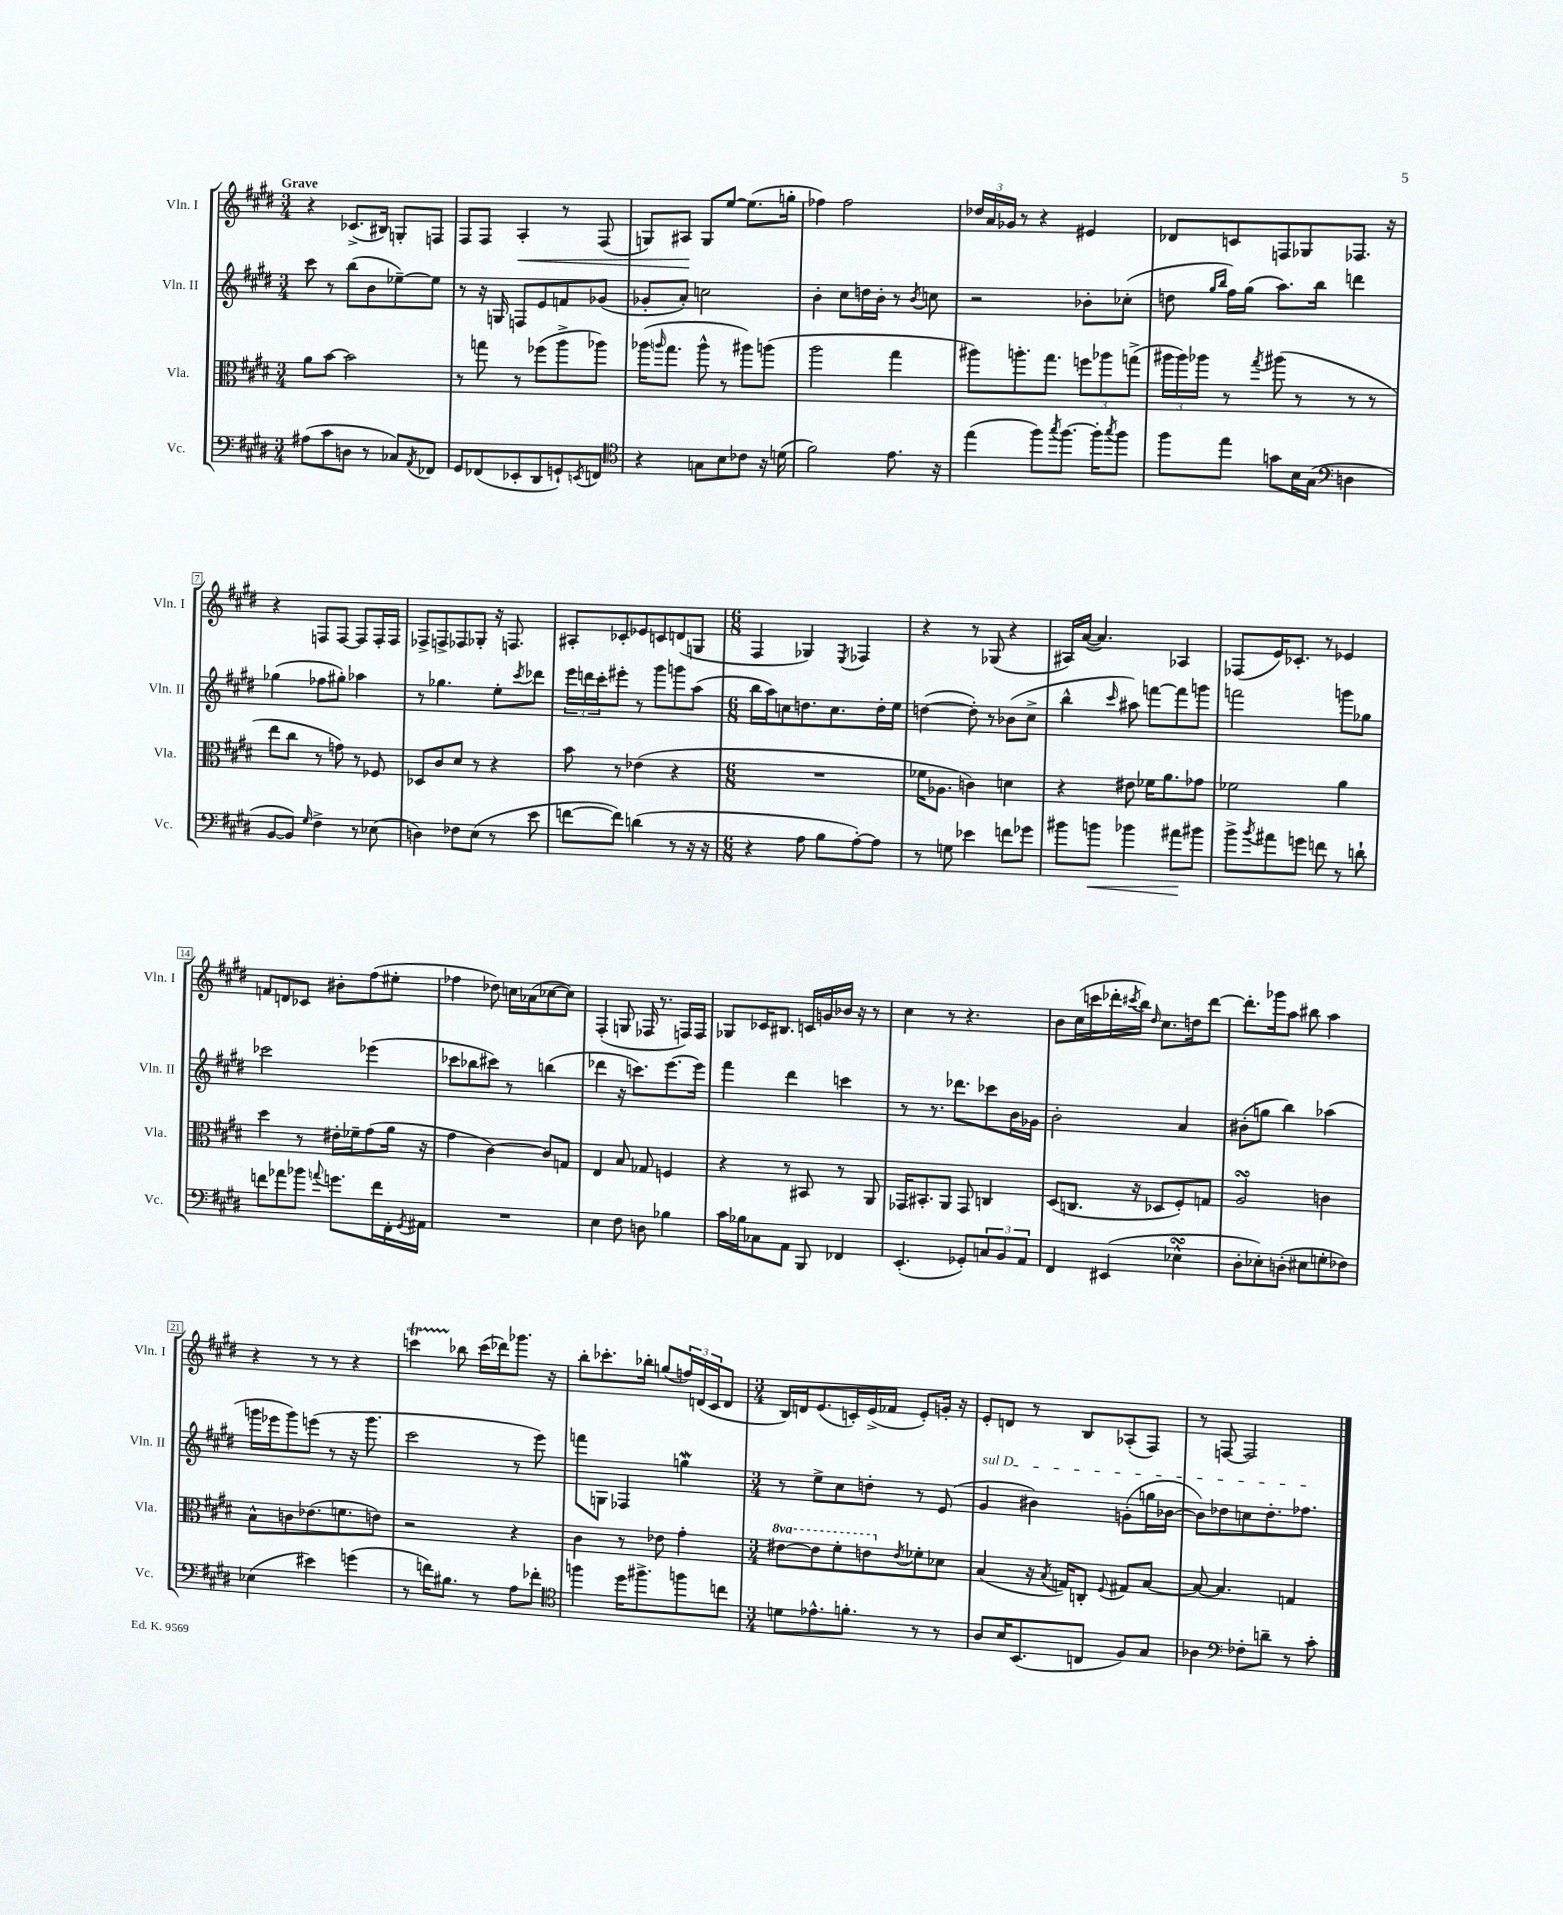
<<
\new StaffGroup <<
\new Staff = "s0" \with { instrumentName = "Vln. I" shortInstrumentName = "Vln. I" } {
    \clef treble \key e \major \numericTimeSignature \time 3/4 \tempo "Grave"
    r4 ces'8.->( bis16) g8-. f8 |
    fis8 fis8 a4-.\< r8 fis8( |
    g8) ais8\! g8 e''8~ e''8.( g''16-. |
    fes''4) fes''2 |
    \tuplet 3/2 { des''16 a'16 ges'16 } r8 r4 eis'4 |
    des'8 c'8 f8 ges8 fes8. r16 |
    r4 f8 f8~ f8 f16-. f16 |
    fes8-> f8-> fes8 ges8-. r16 f8. |
    ais8-. ces'8-. ees'8 c'8 d'8( g8 |
    \numericTimeSignature \time 6/8 fis4 ges4) \acciaccatura { e8 } fes4 |
    r4 r8 ges8( r4 |
    ais16) a'16~( a'4.) aes4 |
    fes8( e'16) ces'8.-. r8 ees'4 |
    f'8 d'8 ces'8 bis'8-. fis''8( eis''8-. |
    fes''4 des''8) c''16 aes'16( ces''8~ ces''8) |
    fis4-.( g8 fes16 r8. f16) f16 |
    ges8 ces'16 bis8. c'16 g'16 bes'16 r16 r8 |
    cis''4 r8 r4. |
    b'8 cis''16( c'''16 des'''16-. \acciaccatura { cis'''8 } b''16) \grace { dis''16 } cis''8. d''16 des'''8~ |
    des'''8.-. ges'''16 a''8 bis''8 a''4 |
    r4 r8 r8 r4 |
    c'''4\startTrillSpan bes''8\stopTrillSpan c'''16( des'''16) ges'''8. r16 |
    b''8-. ces'''8.-. bes''16-. g''8( \tuplet 3/2 { f''16) d'16( cis'16 } d'8 |
    \numericTimeSignature \time 3/4 b16) d'16 e'8.( c'16-.) e'16->( fes'16 e'8-.) g'16-. r16 |
    e'8-. d'8 r8 b8 aes8-.( fis8) |
    r8 f8~ f2 \bar "|." |
}
\new Staff = "s1" \with { instrumentName = "Vln. II" shortInstrumentName = "Vln. II" } {
    \clef treble \key e \major \numericTimeSignature \time 3/4
    cis'''8 r8 b''8( b'8 ees''8~--) ees''8 |
    r8 r16 g16 f8 e'8 f'8 ges'8( |
    ges'8-. a'8-.) c''2 |
    b'4-. cis''8 d''16 b'16-. r8 \acciaccatura { b'8 } c''8 |
    r2 bes'8-. ces''8-.( |
    d''8 \grace { gis''16 b''16 } fis''16) gis''16( a''8.) b''16 d'''4 |
    ges''4( fes''8 gis''8-.) aes''4 |
    r8 ges''4. e''8-. \acciaccatura { cis'''8 } des'''8 |
    \tuplet 3/2 { e'''16 d'''16 cis'''16-. } eis'''8-. r8 gis'''8 g'''8 a''8( |
    \numericTimeSignature \time 6/8 b''16 a''16) c''8 d''8. c''8. d''16-. e''16 |
    d''4~( d''8-.) r8 bes'8( cis''8-> |
    b''4-^ \grace { cis'''16 } ais''8) f'''8~ f'''8 g'''8 |
    f'''2 g'''8 ges''8 |
    ces'''2 ees'''4( |
    ces'''8 bes''8 cis'''8) r8 b''4( |
    des'''4 r16 c'''8.) e'''8.~ e'''16 |
    fis'''4 dis'''4 c'''4 |
    r8 r8. des'''8. ces'''8 b'16 ges'16 |
    b'2-. a'4 |
    bis'8-.( g''8 b''4) aes''4( |
    g'''16 ees'''16 g'''8) e'''8( r8 r16 g'''8. |
    cis'''2 r8 e'''8) |
    f'''8 g8 fes4 g''4\mordent |
    \numericTimeSignature \time 3/4 r8 e''8-> cis''8 d''8-. r8 e'8( |
    \once \override TextSpanner.bound-details.left.text = \markup { \italic "sul D" } gis'4\startTextSpan bis'4) g'8-.( g''16 bes'16~ |
    bes'8) des''8 c''8 des''8.-. fes''8.\stopTextSpan \bar "|." |
}
\new Staff = "s2" \with { instrumentName = "Vla." shortInstrumentName = "Vla." } {
    \clef alto \key e \major \numericTimeSignature \time 3/4 \set Staff.ottavationMarkups = #ottavation-simple-ordinals
    a'8 b'8~ b'2 |
    r8 g''8 r8 fes''8( a''8-> aes''8) |
    aes''16( \grace { a''16 } gis''8. a''8-^ r8 ais''8) a''8( |
    a''2 gis''4 |
    ais''8) a''8.-. gis''8. \tuplet 3/2 { f''8 aes''8 g''8->( } |
    \tuplet 3/2 { ais''16 ais''16) aes''16 } r8 \acciaccatura { gis''8 } ais''8( r8 r8 r8 |
    e''8 cis''8 r8 g'8) r8 fes8 |
    des8 cis'8 dis'8 r8 r4 |
    b'8 r8 ees'4( r4 |
    \numericTimeSignature \time 6/8 R2. |
    fes'16 aes8. c'4) d'4 |
    r4 eis'8 fes'16 a'8. ges'8 |
    fes'2 a'4 |
    dis''4 r8 eis'16-. fes'16-- gis'8( a'16 r16 |
    gis'4 cis'4~) cis'8 g8 |
    e4 b8 ges8 f4 |
    r4 r8 bis,8 r8 a,8 |
    ges,16 bis,8.-. a,8 ges,8 c4 |
    dis8( c8. r16 des8 fis8-.) g8 |
    a2\turn c'4 |
    b8-^ c'8 ees'8.( f'8. e'8) |
    r2 r4 |
    cis'4 r8 ees'8 gis'4-. |
    \numericTimeSignature \time 3/4 \ottava #1 eis''8~ eis''8 fis''8-. e''8 \ottava #0 \acciaccatura { e'8 } fes'8-. des'8 |
    b4( r16 \acciaccatura { b8 } g16) c8-. \appoggiatura { fis8 } gis8 b8~ |
    b8~ b4. g4 \bar "|." |
}
\new Staff = "s3" \with { instrumentName = "Vc." shortInstrumentName = "Vc." } {
    \clef bass \key e \major \numericTimeSignature \time 3/4
    ais8( cis'8 d8 r8 ces8) \acciaccatura { a,8 } fes,8 |
    gis,8 fes,8( ees,8-. dis,8 g,8-!) \acciaccatura { e,8 } f,8 |
    \clef tenor r4 g8 b8 ces'8 r16 d'16( |
    fis'2) e'8. r16 |
    e''4( fis''8) \acciaccatura { gis''8 } fis''8.~ fis''16-. \acciaccatura { gis''8 } fis''8 |
    fis''8 e''8 g'8 b16 gis16( \clef bass d4 |
    b,8~ b,8) \grace { gis16 } fis4-> r8 ees8( |
    d4) fes8 e8( r8 e'8 |
    f'8~ f'8) d'4( r8 r16 r16 |
    \numericTimeSignature \time 6/8 r4 a8 b8 a8~-.) a8 |
    r8 g8 ees'4 f'8 ges'8 |
    bis'8 b'8\< bes'4 ais'8\! bis'8 |
    b'8-> \acciaccatura { b'8 } ais'8 g'8 f'8 r8 d'8-! |
    f'8 aes'8 bes'8 \appoggiatura { a'8 } g'8. f'16 fis,16-. \acciaccatura { gis,8 } ais,16 |
    R2. |
    e4 fis8 d8 bes4 |
    cis'16 bes16 ces8 a,8 b,,8 fes,4 |
    e,4.-.( ges,8-.) \tuplet 3/2 { c8 b,8 a,8 } |
    fis,4 eis,4( ees4-^\turn |
    dis8-. ees8-.) d8-.( eis8 g8-. fes8) |
    ees4( eis'4) g'4( |
    r8 f'16) bis8. r8 a8 fes'8-. |
    \clef tenor f''4 dis''16 fis''8.-> f''8 c''8 |
    \numericTimeSignature \time 3/4 d'8 ees'8.-^ f'8.-. r8 r8 |
    a8 b16 b,8.( c8 fis8) gis8 |
    aes4 \clef bass fes8-. d'8-- r8 cis'8-. \bar "|." |
}
>>
>>
\layout { \context { \Score \override BarNumber.stencil = #(make-stencil-boxer 0.1 0.3 ly:text-interface::print) } }
